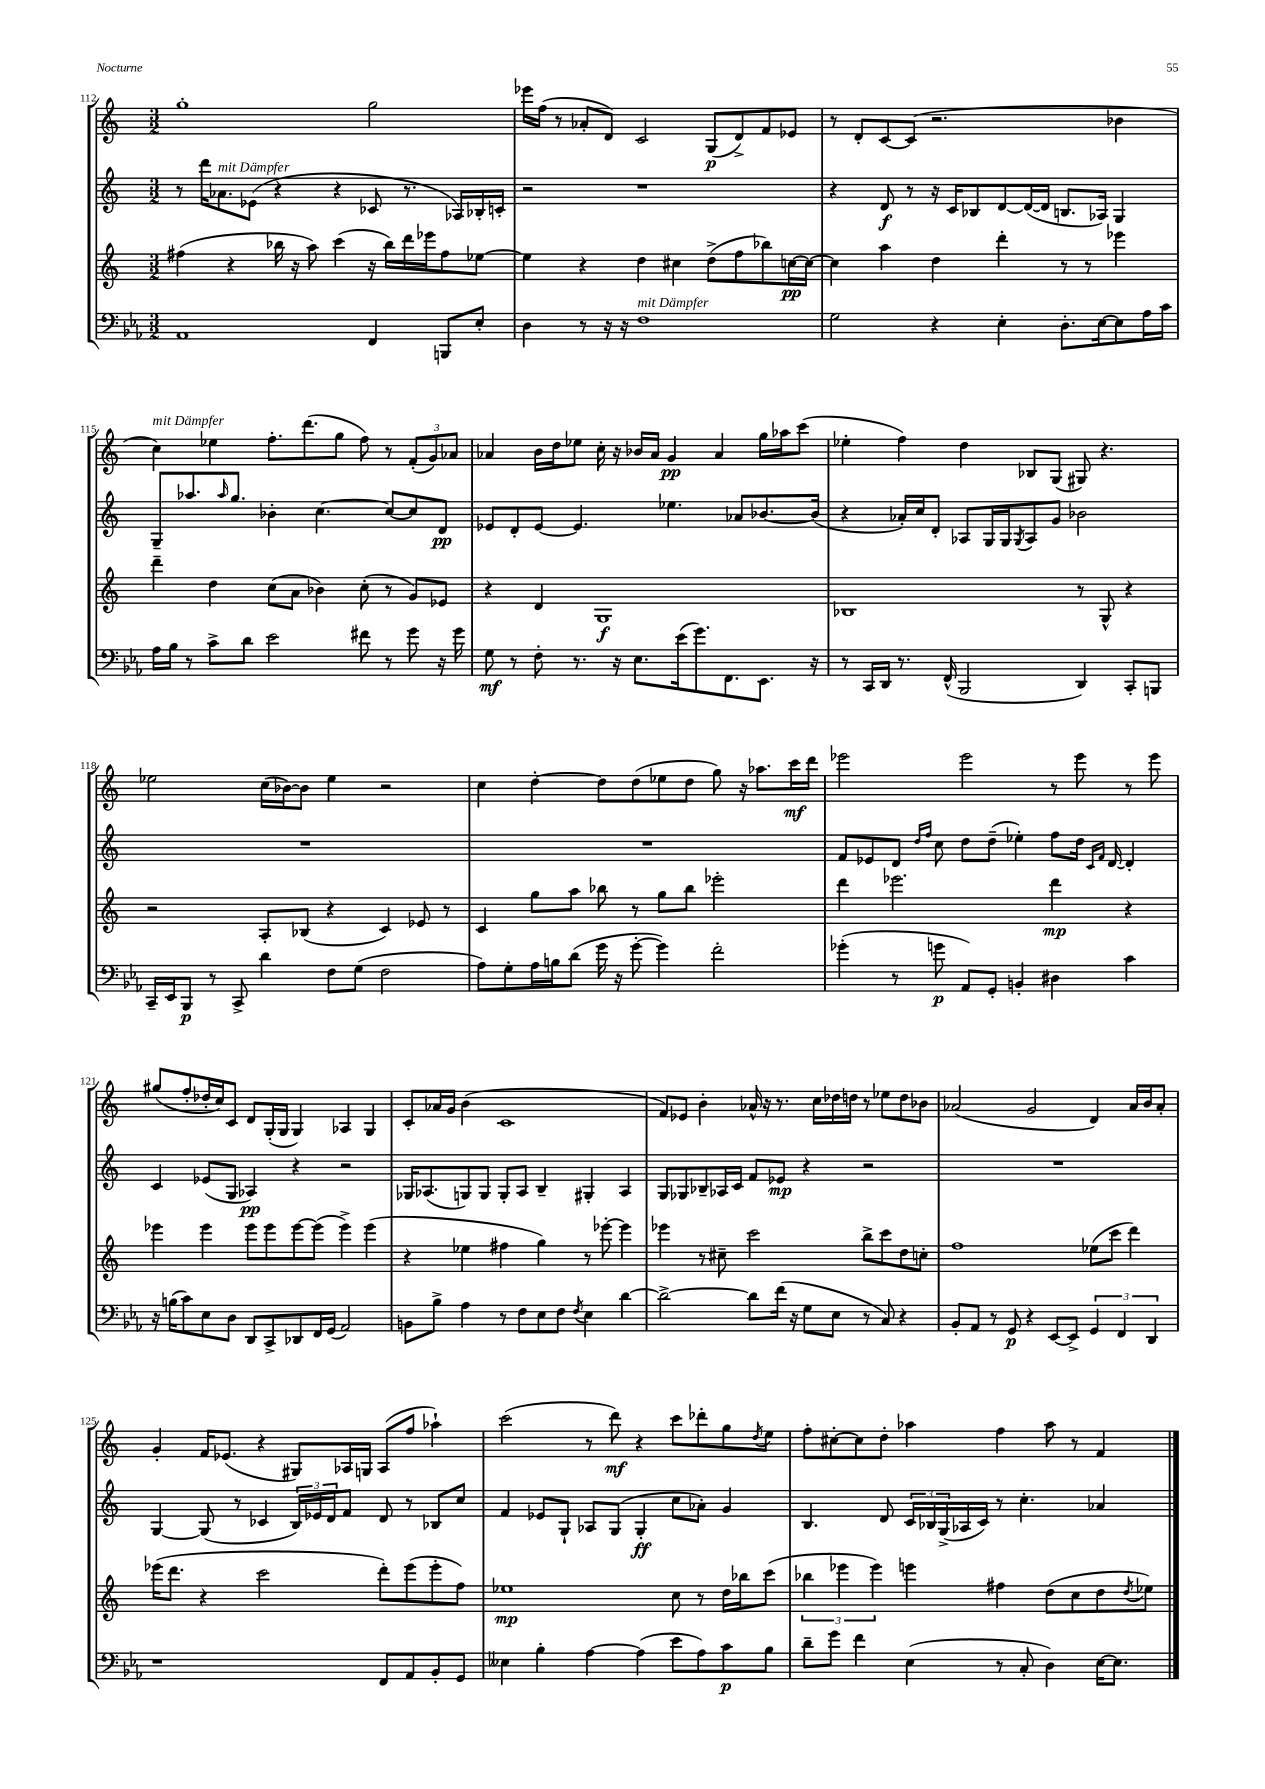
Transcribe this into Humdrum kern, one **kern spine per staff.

**kern	**dynam	**kern	**dynam	**kern	**dynam	**kern	**dynam
*part4	*part4	*part3	*part3	*part2	*part2	*part1	*part1
*staff4	*staff4	*staff3	*staff3	*staff2	*staff2	*staff1	*staff1
*clefF4	*	*clefG2	*	*clefG2	*	*clefG2	*
*k[b-e-a-]	*	*k[]	*	*k[]	*	*k[]	*
*M3/2	*	*M3/2	*	*M3/2	*	*M3/2	*
=112	=112	=112	=112	=112	=112	=112	=112
1AA-	.	(4ff#X\	.	8r	.	1gg'	.
.	.	.	.	16ddd\KL	.	.	.
!	!	!	!	!LO:TX:a:i:t=mit Dämpfer	!	!	!
.	.	.	.	8.a-X\	.	.	.
.	.	4r	.	.	.	.	.
.	.	.	.	(8e-X\J	.	.	.
.	.	16bb-X\	.	4r	.	.	.
.	.	16r	.	.	.	.	.
.	.	8aa\)	.	.	.	.	.
.	.	(4ccc\	.	4r	.	.	.
4FF/	.	16r	.	8c-X/	.	2gg\	.
.	.	16bb-\LL)	.	.	.	.	.
.	.	16ddd\	.	8.r	.	.	.
.	.	16eee-X\J	.	.	.	.	.
8BBBn/L	.	8ff#\	.	.	.	.	.
.	.	.	.	16A-X/LL)	.	.	.
8E-'/J	.	[8ee-X\J	.	16B-X'/	.	.	.
.	.	.	.	16cn'/JJ	.	.	.
=113	=113	=113	=113	=113	=113	=113	=113
4D\	.	4ee-\]	.	2r	.	16eee-X\LL	.
.	.	.	.	.	.	(16ff\JJ	.
.	.	.	.	.	.	8r	.
8r	.	4r	.	.	.	8a-X'/L	.
16r	.	.	.	.	.	8d/J)	.
16r	.	.	.	.	.	.	.
!LO:TX:a:i:t=mit Dämpfer	!	!	!	!	!	!	!
1F	.	4dd\	.	1r	.	2c/	.
.	.	4cc#X\	.	.	.	.	.
.	.	(8dd^\L	.	.	.	(8G/L	p
.	.	8ff\	.	.	.	8d^/)	.
.	.	8bb-X\)	.	.	.	8f/	.
.	.	[16ccn\L	pp	.	.	8e-X/J	.
.	.	16cc\JJ_	.	.	.	.	.
=114	=114	=114	=114	=114	=114	=114	=114
2G\	.	4cc\]	.	4r	.	8r	.
.	.	.	.	.	.	8d'/L	.
.	.	4aa\	.	8d/	f	[8c/	.
.	.	.	.	8r	.	(8c/J]	.
4r	.	4dd\	.	16r	.	2.r	.
.	.	.	.	16c/KL	.	.	.
.	.	.	.	8B-X/	.	.	.
4E-'\	.	4ddd'\	.	[8d/	.	.	.
.	.	.	.	(16d/L_	.	.	.
.	.	.	.	16d/JJ]	.	.	.
8.D'\L	.	8r	.	8.Bn/L	.	.	.
.	.	8r	.	.	.	.	.
[16E-\k	.	.	.	16A-X/Jk)	.	.	.
8E-\]	.	4eee-X\	.	4G/	.	4b-X\	.
16A-\L	.	.	.	.	.	.	.
16c\JJ	.	.	.	.	.	.	.
!!LO:LB:g=z
=115	=115	=115	=115	=115	=115	=115	=115
!	!	!	!	!	!	!LO:TX:a:i:t=mit Dämpfer	!
16A-\LL	.	4ddd~\	.	8G~/L	.	4cc\)	.
16B-\JJ	.	.	.	.	.	.	.
8r	.	.	.	8.aa-X/	.	.	.
8c^\L	.	4dd\	.	.	.	4ee-X\	.
.	.	.	.	16qqaa-/	.	.	.
.	.	.	.	8.gg/J	.	.	.
8d\J	.	.	.	.	.	.	.
2e-\	.	(8cc\L	.	4b-X'\	.	8.ff'\L	.
.	.	8a\J	.	.	.	.	.
.	.	.	.	.	.	(8.ddd\	.
.	.	4b-X\)	.	[4.cc\	.	.	.
.	.	.	.	.	.	8gg\J	.
8f#X\	.	(8cc'\	.	.	.	8ff\)	.
8r	.	8r	.	8cc/L_	.	8r	.
8g\	.	8g/L)	.	8cc/]	.	(12f'/L	.
.	.	.	.	.	.	12g/)	.
16r	.	8e-X/J	.	8d/J	pp	.	.
.	.	.	.	.	.	12a-X/J	.
16g\	.	.	.	.	.	.	.
=116	=116	=116	=116	=116	=116	=116	=116
8G\	mf	4r	.	8e-X/L	.	4a-X/	.
8r	.	.	.	8d'/	.	.	.
8F'\	.	4d/	.	[8e-/J	.	16b\LL	.
.	.	.	.	.	.	16dd\J	.
8.r	.	.	.	4.e-/]	.	8ee-X\J	.
.	.	1G	f	.	.	16cc'\	.
16r	.	.	.	.	.	16r	.
8.E-\L	.	.	.	.	.	16b-X/LL	.
.	.	.	.	.	.	16a-/JJ	.
.	.	.	.	4.ee-X\	.	4g/	pp
(16e-\k	.	.	.	.	.	.	.
8.g\)	.	.	.	.	.	.	.
.	.	.	.	.	.	4a-/	.
8.FF\	.	.	.	.	.	.	.
.	.	.	.	8a-X/L	.	.	.
8.EE-\J	.	.	.	[8.b-X/	.	16gg\LL	.
.	.	.	.	.	.	16aa-X\J	.
.	.	.	.	.	.	(8ccc\J	.
16r	.	.	.	(16b-/Jk]	.	.	.
=117	=117	=117	=117	=117	=117	=117	=117
8r	.	1B-X	.	4r	.	4ee-X'\	.
16CC/LL	.	.	.	.	.	.	.
16DD/JJ	.	.	.	.	.	.	.
8.r	.	.	.	16a-X'/LL)	.	4ff\)	.
.	.	.	.	16cc/J	.	.	.
.	.	.	.	8d'/J	.	.	.
(16FF^^/	.	.	.	.	.	.	.
2BBB-/	.	.	.	8A-X/L	.	4dd\	.
.	.	.	.	16G/L	.	.	.
.	.	.	.	16G/J	.	.	.
.	.	.	.	8qG/	.	.	.
.	.	.	.	8A-/	.	8B-X/L	.
.	.	.	.	8g/J	.	(8G/J	.
4DD/)	.	8r	.	2b-X\	.	8G#X/)	.
.	.	8G^^/	.	.	.	4.r	.
8CC'/L	.	4r	.	.	.	.	.
8BBBn/J	.	.	.	.	.	.	.
!!LO:LB:g=z
=118	=118	=118	=118	=118	=118	=118	=118
16CC~/LL	.	2r	.	1.r	.	2ee-X\	.
16EE-/J	.	.	.	.	.	.	.
8BBB-/J	p	.	.	.	.	.	.
8r	.	.	.	.	.	.	.
8CC^/	.	.	.	.	.	.	.
4d\	.	8A'/L	.	.	.	(16cc\LL	.
.	.	.	.	.	.	[16b-X\J)	.
.	.	(8B-X/J	.	.	.	8b-\J]	.
8F\L	.	4r	.	.	.	4ee-\	.
(8G\J	.	.	.	.	.	.	.
2F\	.	4c/)	.	.	.	2r	.
.	.	8e-X/	.	.	.	.	.
.	.	8r	.	.	.	.	.
=119	=119	=119	=119	=119	=119	=119	=119
8A-\L)	.	4c/	.	1.r	.	4cc\	.
8G'\	.	.	.	.	.	.	.
16A-\L	.	8gg\L	.	.	.	[4dd'\	.
16Bn\J	.	.	.	.	.	.	.
(8d\J	.	8aa\J	.	.	.	.	.
16g\	.	8bb-X\	.	.	.	8dd\L]	.
16r	.	.	.	.	.	.	.
[8g'\	.	8r	.	.	.	(8dd\	.
4g\])	.	8gg\L	.	.	.	8ee-X\	.
.	.	8bb-\J	.	.	.	8dd\J	.
2f'\	.	2eee-X'\	.	.	.	8gg\)	.
.	.	.	.	.	.	16r	.
.	.	.	.	.	.	8.aa-X\L	.
.	.	.	.	.	.	16ccc\L	mf
.	.	.	.	.	.	16ddd\JJ	.
=120	=120	=120	=120	=120	=120	=120	=120
(4g-X'\	.	4ddd\	.	8f/L	.	2eee-X\	.
.	.	.	.	8e-X/	.	.	.
8r	.	2.eee-X\	.	8d/J	.	.	.
.	.	.	.	16qqdd/LL	.	.	.
.	.	.	.	16qqff/JJ	.	.	.
8gn\	p	.	.	8cc\	.	.	.
8AA-/L)	.	.	.	8dd\L	.	2eee-\	.
8GG'/J	.	.	.	(8dd~\J	.	.	.
4BBn'/	.	.	.	4ee-X'\)	.	.	.
4D#X\	.	4ddd\	mp	8ff\L	.	8r	.
.	.	.	.	16dd\Jk	.	8eee-\	.
.	.	.	.	16qqc/LL	.	.	.
.	.	.	.	16qqf/JJ	.	.	.
.	.	.	.	[16d/	.	.	.
4c\	.	4r	.	4d'/]	.	8r	.
.	.	.	.	.	.	8eee-\	.
!!LO:LB:g=z
=121	=121	=121	=121	=121	=121	=121	=121
16r	.	4eee-X\	.	4c/	.	(8gg#X/L	.
(16Bn\KL	.	.	.	.	.	.	.
8c\)	.	.	.	.	.	8ff'/	.
8E-\	.	4eee-\	.	(8e-X/L	.	16dd-X'/L	.
.	.	.	.	.	.	16cc/J)	.
8D\J	.	.	.	8G/J	.	8c/J	.
8DD/L	.	8eee-\L	.	4A-X/)	pp	8d/L	.
8CC^/	.	8eee-\	.	.	.	(16G'/L	.
.	.	.	.	.	.	16G/JJ	.
8DD-X/	.	[8eee-\	.	4r	.	4G/)	.
16FF/L	.	(8eee-\J]	.	.	.	.	.
(16GG/JJ	.	.	.	.	.	.	.
2AA-/)	.	4eee-^\)	.	2r	.	4A-X/	.
.	.	(4eee-\	.	.	.	4G/	.
=122	=122	=122	=122	=122	=122	=122	=122
8BBn\L	.	4r	.	16G-X/KL	.	8c'/L	.
.	.	.	.	(8.A-X/	.	.	.
8B-^\J	.	.	.	.	.	16a-X/L	.
.	.	.	.	.	.	16g/JJ	.
4A-\	.	4ee-X\	.	8Gn/)	.	(4b\	.
.	.	.	.	8G/J	.	.	.
8r	.	4ff#X\	.	8G'/L	.	1c	.
8F\L	.	.	.	8A-/J	.	.	.
8E-\	.	4gg\)	.	4B~/	.	.	.
8F\J	.	.	.	.	.	.	.
8qF/	.	.	.	.	.	.	.
4E-\	.	8r	.	4G#X'/	.	.	.
.	.	[8eee-X'\	.	.	.	.	.
[4d\	.	4eee-\]	.	4A-/	.	.	.
=123	=123	=123	=123	=123	=123	=123	=123
2d^\_	.	4eee-X\	.	8G/L	.	8f/L)	.
.	.	.	.	8G-X/	.	8e-X/J	.
.	.	8r	.	8B-X~/	.	4b'\	.
.	.	8cc#X~\	.	16A-X/L	.	.	.
.	.	.	.	16c/JJ	.	.	.
8d\L]	.	2ccc\	.	8f/L	.	16a-X^^/	.
.	.	.	.	.	.	16r	.
(16f\Jk	.	.	.	8e-X/J	mp	8.r	.
16r	.	.	.	.	.	.	.
8G\L	.	.	.	4r	.	.	.
.	.	.	.	.	.	16cc\LL	.
8E-\J	.	.	.	.	.	16dd-X\	.
.	.	.	.	.	.	16ddn\JJ	.
8r	.	8bb^\L	.	2r	.	8r	.
8C/)	.	8ccc\	.	.	.	8ee-X\L	.
4r	.	8dd\	.	.	.	8dd\	.
.	.	8ccn'\J	.	.	.	8b-X\J	.
=124	=124	=124	=124	=124	=124	=124	=124
8BB-'/L	.	1ff	.	1.r	.	(2a-X/	.
8AA-/J	.	.	.	.	.	.	.
8r	.	.	.	.	.	.	.
8GG/	p	.	.	.	.	.	.
4r	.	.	.	.	.	2g/	.
[8EE-/L	.	.	.	.	.	.	.
8EE-^/J]	.	.	.	.	.	.	.
6GG/	.	(8ee-X\L	.	.	.	4d/)	.
.	.	8ccc\J	.	.	.	.	.
6FF/	.	.	.	.	.	.	.
.	.	4ddd\)	.	.	.	16a-/LL	.
.	.	.	.	.	.	16b/J	.
6DD/	.	.	.	.	.	.	.
.	.	.	.	.	.	8a-'/J	.
!!LO:LB:g=z
=125	=125	=125	=125	=125	=125	=125	=125
1r	.	(16eee-X\KL	.	[4G/	.	4g'/	.
.	.	8.ddd\J	.	.	.	.	.
.	.	4r	.	(8G/]	.	16f/KL	.
.	.	.	.	.	.	(8.e-X/J	.
.	.	.	.	8r	.	.	.
.	.	2ccc\	.	4c-X/	.	4r	.
.	.	.	.	24B/LL)	.	8G#X/L)	.
.	.	.	.	24e-X/	.	.	.
.	.	.	.	24d/J	.	.	.
.	.	.	.	8f/J	.	16A-X/L	.
.	.	.	.	.	.	16Gn/JJ	.
8FF/L	.	8ddd'\L)	.	8d/	.	(8A-/L	.
8AA-/	.	(8eee-\	.	8r	.	8ff/J	.
8BB-'/	.	8eee-'\	.	8B-X/L	.	4aa-X`\)	.
8GG/J	.	8ff\J)	.	8cc/J	.	.	.
=126	=126	=126	=126	=126	=126	=126	=126
4E--X\	.	1ee-X	mp	4f/	.	(2ccc\	.
4B-'\	.	.	.	8e-X/L	.	.	.
.	.	.	.	8G`/J	.	.	.
[4A-\	.	.	.	8A-X/L	.	8r	.
.	.	.	.	(8G/J	.	8ddd\)	mf
(4A-\]	.	.	.	4G'/	ff	4r	.
8e-\L	.	8cc\	.	8cc\L	.	8ccc\L	.
8A-\)	.	8r	.	8a-X'\J)	.	8ddd-X'\	.
8c\	p	16dd\LL	.	4g/	.	8gg\	.
.	.	16bb-X\J	.	.	.	.	.
.	.	.	.	.	.	8qdd/	.
8B-\J	.	(8ccc\J	.	.	.	8ee\J	.
=127	=127	=127	=127	=127	=127	=127	=127
8d~\L	.	6bb-X\	.	4.B/	.	8ff'\L	.
8g\J	.	.	.	.	.	[8cc#X'\	.
.	.	6eee-X\	.	.	.	.	.
4f\	.	.	.	.	.	8cc#\]	.
.	.	6eee-\)	.	.	.	.	.
.	.	.	.	8d/	.	8dd'\J	.
(4E-\	.	4eeen\	.	24c/LL	.	4aa-X\	.
.	.	.	.	24B-X/	.	.	.
.	.	.	.	(24G^/	.	.	.
.	.	.	.	16A-X/	.	.	.
.	.	.	.	16c/JJ)	.	.	.
8r	.	4ff#X\	.	8r	.	4ff\	.
8C'/	.	.	.	4.cc'\	.	.	.
4D\)	.	(8dd\L	.	.	.	8aa-\	.
.	.	8cc\	.	.	.	8r	.
[16E-\KL	.	8dd\	.	4a-X/	.	4f/	.
8.E-\J]	.	.	.	.	.	.	.
.	.	8qdd/	.	.	.	.	.
.	.	8ee-X\J)	.	.	.	.	.
==	==	==	==	==	==	==	==
*-	*-	*-	*-	*-	*-	*-	*-
